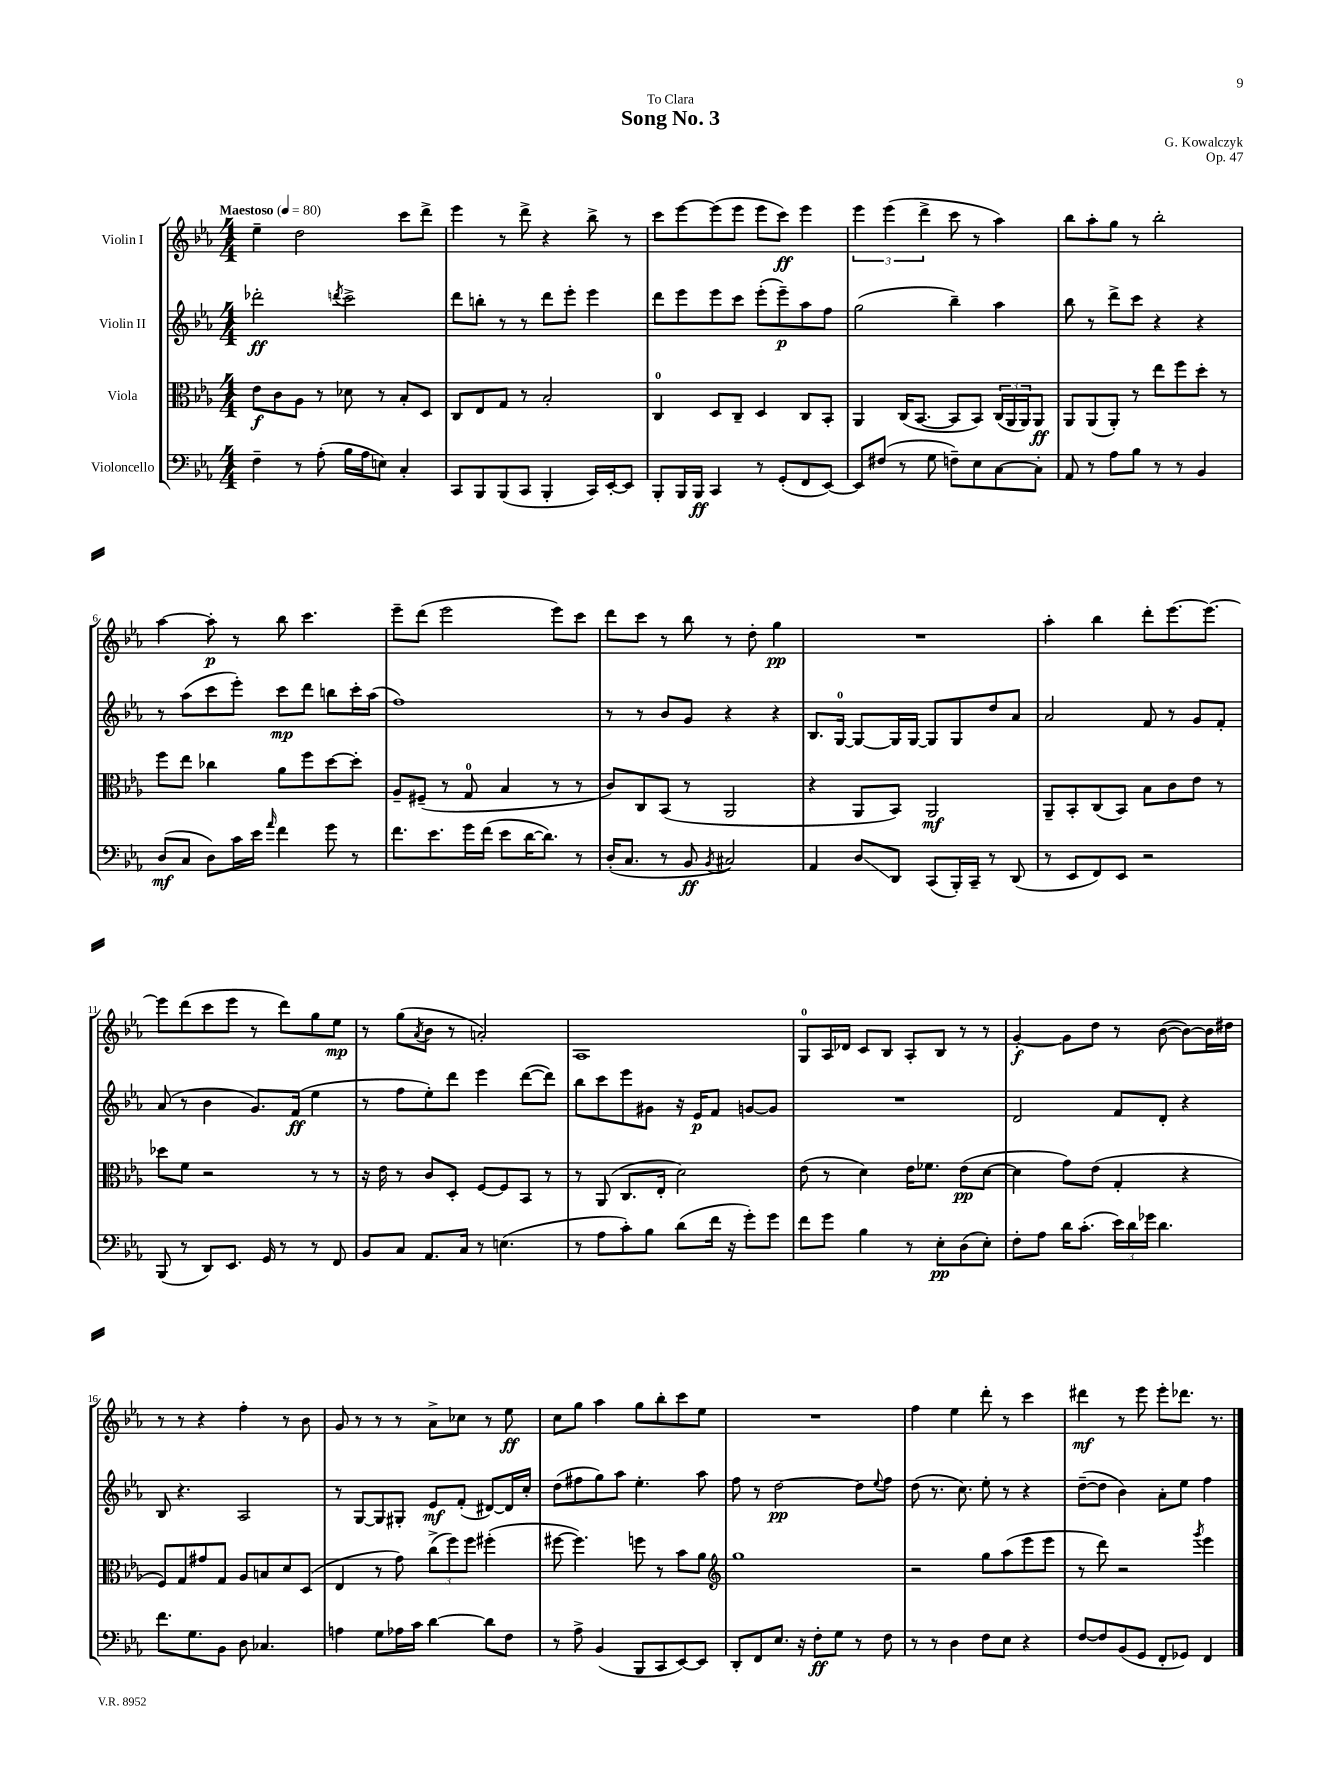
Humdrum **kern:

**kern	**kern	**kern	**kern
*staff4	*staff3	*staff2	*staff1
*clefF4	*clefC3	*clefG2	*clefG2
*k[b-e-a-]	*k[b-e-a-]	*k[b-e-a-]	*k[b-e-a-]
*M4/4	*M4/4	*M4/4	*M4/4
*MM80	*MM80	*MM80	*MM80
4F~	8e-	2ddd-'	4ee-~
.	8c	.	.
8r	8A-	.	2dd
(8A-'	8r	.	.
.	.	8qddd	.
16B-	8d-	2ccc^	.
16A-	.	.	.
8E)	8r	.	.
4C'	8B-'	.	8ccc
.	8D	.	8ddd^
=	=	=	=
8CC	8C	8ddd	4eee-
8BBB-	8E-	8bb'	.
(8BBB-	8G	8r	8r
8CC	8r	8r	8ddd^
4BBB-'	2B-'	8ddd	4r
.	.	8eee-'	.
16CC)	.	4eee-	8bb-^
[16EE-'	.	.	.
8EE-]	.	.	8r
=	=	=	=
8BBB-'	4C	8ddd	8ccc
16BBB-	.	8eee-	[8eee-
16BBB-	.	.	.
4CC	8D	8eee-	(8eee-]
.	8C~	8ccc	8eee-
8r	4D	(8eee-'	8eee-
(8GG'	.	8eee-~)	8ccc)
8FF	8C	8aa-	4eee-
[8EE-)	8BB-'	8ff	.
=	=	=	=
8EE-]	4AA-	(2gg	6eee-
(8F#	.	.	.
.	.	.	(6eee-
8r	(16C	.	.
.	[8.BB-	.	.
.	.	.	6ddd^
8G	.	.	.
8F~)	8BB-]	4bb-~)	8ccc
8E-	8BB-)	.	8r
[8C	(24C	4aa-	4aa-)
.	24AA-	.	.
.	24AA-)	.	.
8C']	8AA-	.	.
=	=	=	=
8AA-	8AA-	8bb-	8bb-
8r	(8AA-	8r	8aa-'
8A-	8AA-')	8ddd^	8gg
8B-	8r	8ccc	8r
8r	8ee-	4r	2bb-'
8r	8ff	.	.
4BB-	8dd'	4r	.
.	8r	.	.
=	=	=	=
(8D	8ff	8r	[4aa-
8C	8ee-	(8aa-	.
8D)	4cc-	8ccc	8aa-']
16c	.	8eee-')	8r
16e-	.	.	.
16qqa-	.	.	.
4f	8a-	8ccc	8bb-
.	8ff	8ddd	4.ccc
8g	[8dd	8bb	.
8r	8dd']	16ccc'	.
.	.	(16aa-	.
=	=	=	=
8.f	8A-~	1ff)	8eee-~
.	(8F#~	.	(8ddd
8.e-	.	.	.
.	8r	.	2eee-
16g	8G	.	.
(16f	.	.	.
8e-	4B-	.	.
[16d	.	.	.
8.d])	.	.	.
.	8r	.	8eee-)
8r	8r	.	8ccc
=	=	=	=
(16D'	8c)	8r	8ddd
8.C	.	.	.
.	8C	8r	8ccc
8r	(8BB-	8b-	8r
8BB-	8r	8g	8bb-
8qBB-	.	.	.
2C#)	2AA-	4r	8r
.	.	.	8dd'
.	.	4r	4gg
=	=	=	=
4AA-	4r	8.B-	1r
.	.	[16G	.
8D	8AA-	8G_	.
8DD	8BB-)	16G]	.
.	.	[16G	.
(8CC	2AA-	8G]	.
16BBB-')	.	8G	.
16CC~	.	.	.
8r	.	8dd	.
(8DD	.	8a-	.
=	=	=	=
8r	8AA-~	2a-	4aa-'
8EE-	8BB-'	.	.
8FF)	(8C	.	4bb-
8EE-	8BB-)	.	.
2r	8B-	8f	8ddd'
.	8c	8r	[8.eee-
.	8e-	8g	.
.	.	.	8.eee-_
.	8r	8f'	.
=	=	=	=
(8BBB-	8dd-	(8a-	8eee-]
8r	8f	8r	(8ddd
8DD)	2r	4b-	8ccc
8.EE-	.	.	8eee-
.	.	8.g)	8r
16GG	.	.	.
8r	.	.	8ddd)
.	.	(16f	.
8r	8r	4ee-	8gg
8FF	8r	.	8ee-
=	=	=	=
8BB-	16r	8r	8r
.	16e-	.	.
8C	8r	8ff	(8gg
.	.	.	8qa-
8.AA-	8c	8ee-')	8b-
.	8D'	8ddd	8r
16C	.	.	.
8r	[8F	4eee-	2a')
(4.E	8F]	.	.
.	8BB-	([8ddd	.
.	8r	8ddd])	.
=	=	=	=
8r	8r	8bb-	1A-
8A-	(8AA-	8ccc	.
8c')	8.C	8eee-	.
8B-	.	8g#	.
.	16E-'	.	.
(8d	2d)	16r	.
.	.	16e-	.
16f	.	8f	.
16r	.	.	.
8g')	.	[8g	.
8g	.	8g]	.
=	=	=	=
8f	(8e-	1r	8G
8g	8r	.	16A-
.	.	.	16d-
4B-	4d)	.	8c
.	.	.	8B-
8r	16e-	.	8A-'
.	8.f-	.	.
8E-'	.	.	8B-
(8D	(8e-	.	8r
8E-')	[8d	.	8r
=	=	=	=
8F'	4d]	2d	[4g'
8A-	.	.	.
16d	8g)	.	8g]
(8.c'	.	.	.
.	(8e-	.	8dd
24e-)	4G'	8f	8r
24d	.	.	.
24g-	.	.	.
4.d	.	8d'	([8b-
.	4r	4r	8b-_)
.	.	.	16b-]
.	.	.	16dd#
=	=	=	=
8.f	8F)	8B-	8r
.	8G	4.r	8r
8.G	.	.	.
.	8g#	.	4r
8BB-	8G	.	.
8D	8A-	2A-	4ff'
4.C-	8B	.	.
.	8d	.	8r
.	(8D	.	8b-
=	=	=	=
4A	4E-	8r	8g
.	.	[8G	8r
8G	8r	8G]	8r
16A-	8g)	8G#'	8r
16c	.	.	.
[4d	(12cc^	8e-	8a-^
.	12ff)	.	.
.	.	(8f'	8cc-
.	12ff	.	.
8d]	(4ff#'	[8d#)	8r
8F	.	16d#]	8ee-
.	.	16cc'	.
=	=	=	=
8r	[8ff#	(8dd	8cc
8A-^	4.ff#])	8ff#	8gg
(4BB-	.	8gg)	4aa-
.	.	8aa-	.
8BBB-	8ff	4.ee-'	8gg
8CC	8r	.	8bb-'
[8EE-)	8b-	.	8ccc
8EE-]	8a-	8aa-	8ee-
=	=	=	=
*	*clefG2	*	*
8DD'	1gg	8ff	1r
8FF	.	8r	.
8.E-	.	[2dd	.
16r	.	.	.
8F'	.	.	.
8G	.	.	.
8r	.	8dd]	.
.	.	8qqee-	.
8F	.	8ff	.
=	=	=	=
8r	2r	(8dd	4ff
8r	.	8.r	.
4D	.	.	4ee-
.	.	8.cc)	.
8F	8gg	8ee-'	8ddd'
8E-	(8aa-	8r	8r
4r	8eee-	4r	4ccc
.	8eee-	.	.
=	=	=	=
[8F	8r	([8dd~	4ddd#
8F]	8ddd)	8dd]	.
(8BB-	2r	4b-)	8r
8GG	.	.	8eee-
8FF'	.	8a-'	8eee-'
8GG-)	.	8ee-	8.ddd-
.	8qggg	.	.
4FF	4eee-	4ff	.
.	.	.	8.r
==	==	==	==
*-	*-	*-	*-
